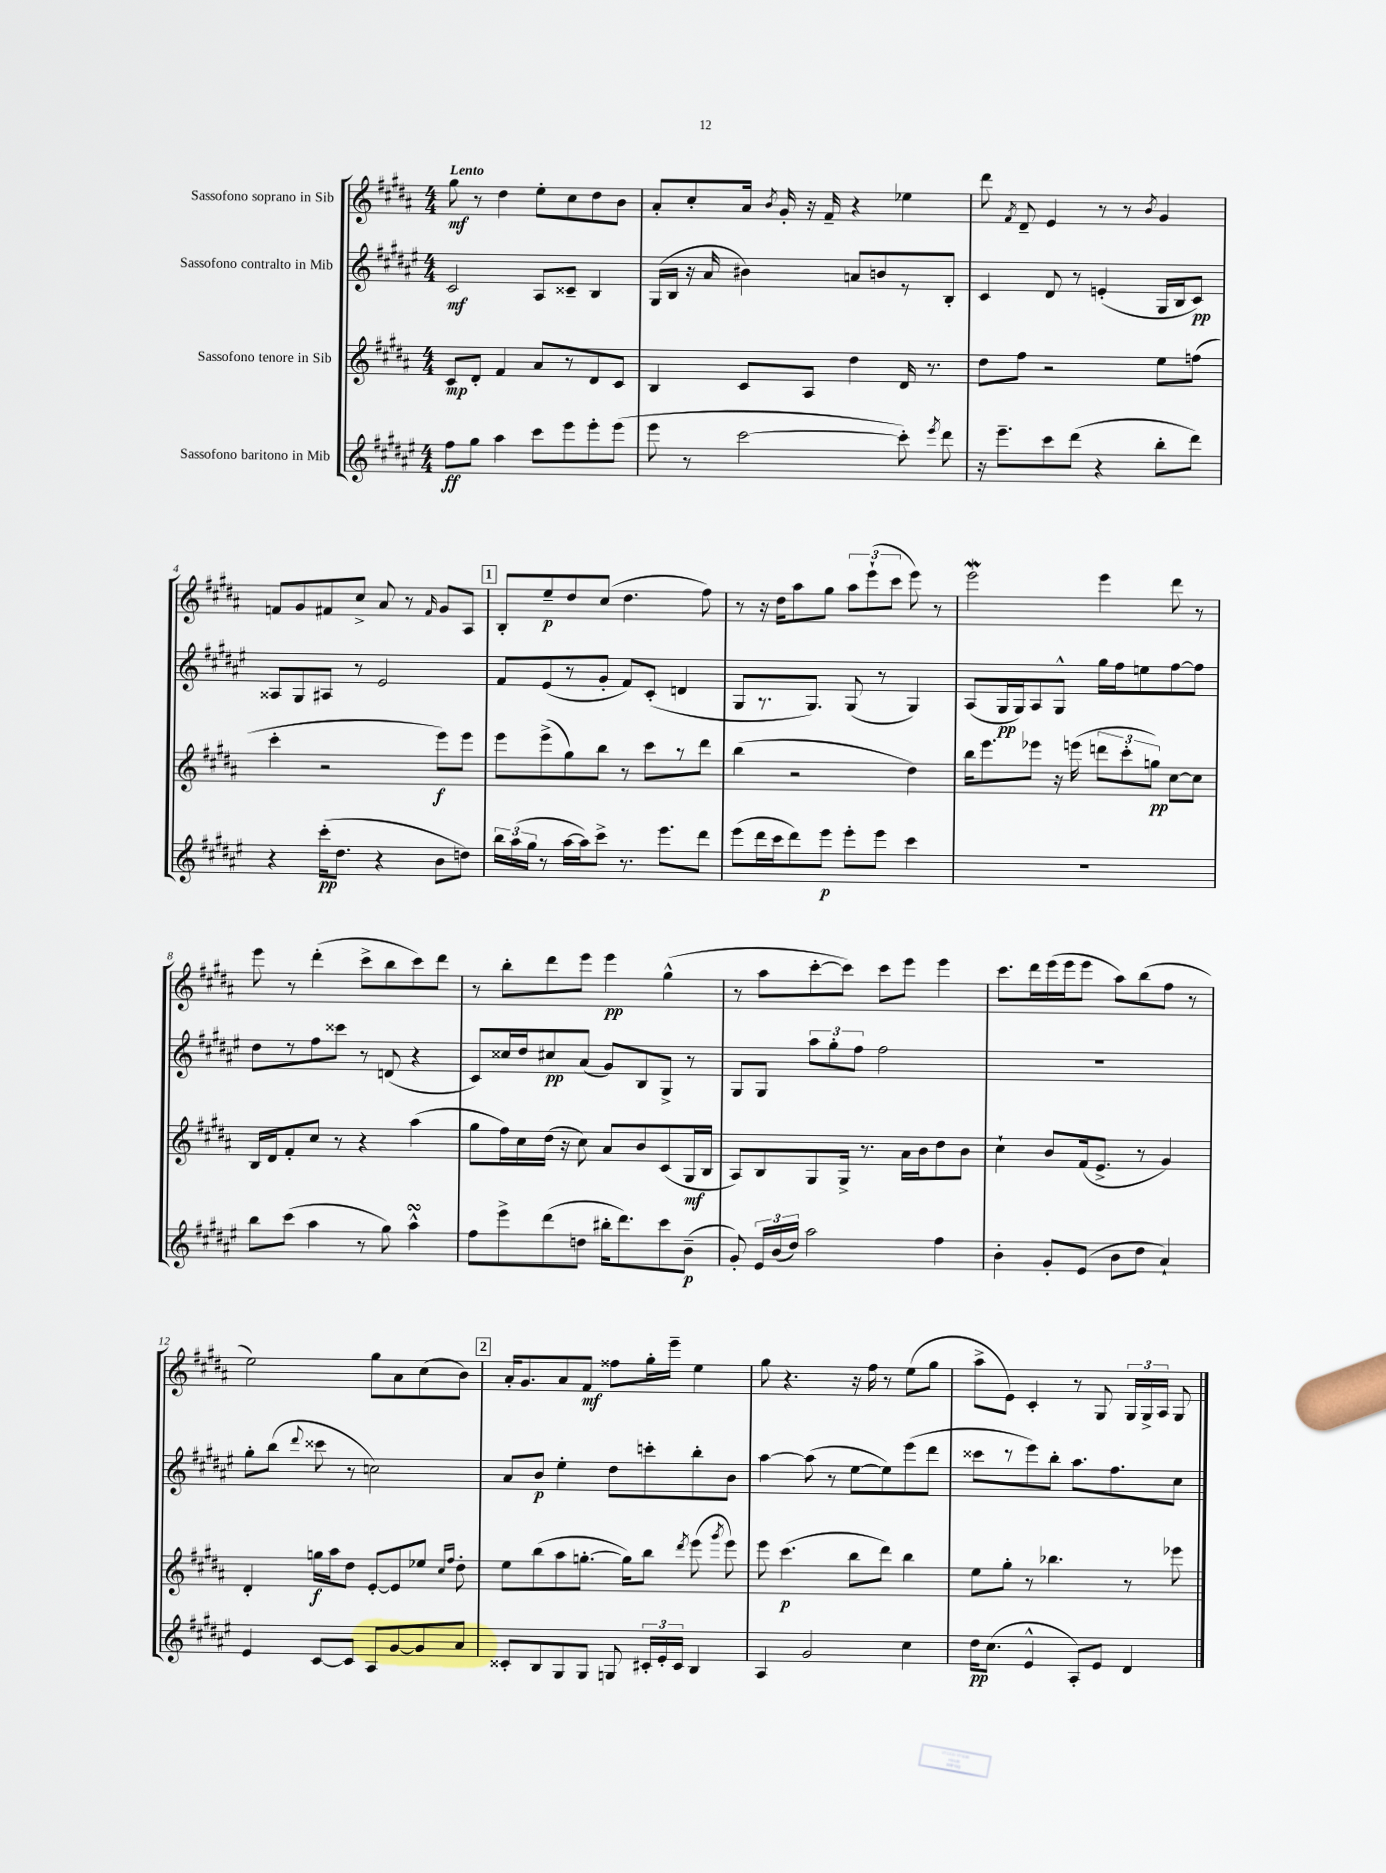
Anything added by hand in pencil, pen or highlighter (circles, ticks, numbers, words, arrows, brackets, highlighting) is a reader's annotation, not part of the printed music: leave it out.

**kern	**kern	**kern	**kern
*staff4	*staff3	*staff2	*staff1
*clefG2	*clefG2	*clefG2	*clefG2
*k[f#c#g#d#a#e#]	*k[f#c#g#d#a#]	*k[f#c#g#d#a#e#]	*k[f#c#g#d#a#]
*M4/4	*M4/4	*M4/4	*M4/4
8ff#	8c#	2c#	8gg#
8gg#	8d#'	.	8r
4aa#	4f#	.	4dd#
8ccc#	8a#	8A#	8ee'
8eee#	8r	8c##~	8cc#
8eee#'	8d#	4B	8dd#
(8eee#	8c#	.	8b
=	=	=	=
8eee#	4B	(16G#	8a#'
.	.	16B	.
8r	.	16r	8cc#'
.	.	16a#	.
[2ccc#	8c#	4b#)	16a#
.	.	.	8qb
.	.	.	16g#'
.	8A#	.	16r
.	.	.	16f#~
.	4dd#	8a	4r
.	.	8b	.
8ccc#'])	16d#	8r	4ee-
.	8.r	.	.
8qeee#	.	.	.
8ddd#	.	8B'	.
=	=	=	=
16r	8dd#	4c#	8ddd#
8.eee#~	.	.	.
.	.	.	8qf#
.	8ff#	.	8d#~
8ccc#	2r	8d#	4e
(8ddd#	.	8r	.
4r	.	(4e'	8r
.	.	.	8r
.	.	.	8qb
8bb'	8ee	16G#	4g#
.	.	16B	.
8ddd#)	(8ff	8c#)	.
=	=	=	=
4r	4ccc#'	8A##	8f
.	.	8G#	8g#
(16ccc#'	2r	8A#	8f#
8.dd#	.	.	.
.	.	8r	8cc#^
4r	.	2e#	8a#
.	.	.	8r
.	.	.	16qqf#
8b	8eee)	.	8g#
8dd)	8eee	.	8A#
=	=	=	=
24bb	8eee	8f#	8B'
(24aa#	.	.	.
24gg#	.	.	.
8r	(8eee^	(8e#	8ee~
[16aa#	8gg#)	8r	8dd#
16aa#])	.	.	.
8ccc#^	8bb	8g#'	(8cc#
8.r	8r	8f#)	4.dd#
.	8ccc#	(8c#'	.
8.eee#	.	.	.
.	8r	4d	.
8ddd#	8ddd#	.	8ff#)
=	=	=	=
(8eee#	(4bb	8G#	8r
16ddd#	.	8.r	16r
16ccc#	.	.	16dd#
8ddd#)	2r	.	8aa#
.	.	8.G#)	.
8eee#	.	.	8gg#
8eee#'	.	(8G#	12aa#
.	.	.	(12eee`
8eee#	.	8r	.
.	.	.	12ccc#
4ccc#	4dd#)	4G#)	8eee)
.	.	.	8r
=	=	=	=
1r	16bb	(8A#	2eee
.	8.eee	.	.
.	.	16G#	.
.	.	16G#)	.
.	8eee-	8A#	.
.	16r	8G#^^	.
.	(16eee	.	.
.	12ddd	16gg#	4eee
.	.	16ff#	.
.	12ccc#'	.	.
.	.	8ee	.
.	12gg)	.	.
.	[8cc#	[8ff#	8ddd#
.	8cc#]	8ff#]	8r
=	=	=	=
8bb	16B	8dd#	8eee
.	16d#	.	.
(8ccc#	8f#'	8r	8r
4aa#	8cc#	8ff#	(4ddd#'
.	8r	8ccc##	.
8r	4r	8r	8ccc#^
8gg#)	.	(8d	8bb
4aa#^^	(4aa#	4r	8ccc#)
.	.	.	8ddd#
=	=	=	=
8ff#	8gg#	8c#)	8r
8eee#^	16ff#)	16cc##	8bb'
.	16cc#	16dd#	.
(8ddd#	(16dd#	8cc#	8ddd#
.	16r	.	.
8dd	8cc#)	(8a#	8eee
16bb#'	8a#	8g#)	4eee
8.ddd#)	.	.	.
.	8b	8B	.
8ccc#	(8c#	8G#^	(4gg#^^
(8b~	16G#	8r	.
.	16B	.	.
=	=	=	=
8g#')	8A#)	8G#	8r
24e#	8B	8G#	8aa#
(24b	.	.	.
24dd#)	.	.	.
2aa#	8G#	12aa#	[8ccc#'
.	.	12gg#'	.
.	16G#^	.	8ccc#])
.	.	12ff#	.
.	8.r	.	.
.	.	2ff#	8ccc#
.	16a#	.	8eee
.	16b	.	.
4ff#	8dd#	.	4eee
.	8b	.	.
=	=	=	=
4b'	4cc#`	1r	8.ccc#
.	.	.	16ddd#
8g#'	8b	.	(16eee
.	.	.	16eee
(8e#	(16f#	.	8eee
.	8.e^	.	.
8b	.	.	8aa#)
8dd#	8r	.	(8bb
4a#`)	4g#)	.	8ff#
.	.	.	8r
=	=	=	=
4e#	4d#'	8gg#'	2ee)
.	.	(8bb	.
.	.	8qqddd#	.
[8c#	16gg	8ccc##	.
.	16aa#	.	.
8c#]	8dd#	8r	.
8A#	[8e'	2cc)	8gg#
[8g#	8e]	.	8a#
8g#]	8ee-	.	(8cc#
.	16qqcc#	.	.
.	16qqff#	.	.
8a#	8dd#'	.	8b)
=	=	=	=
8c##'	8ee	8a#	16a#'
.	.	.	8.g#
8B	(8bb	8b	.
8G#	8aa#	4ee#'	8a#
8G#	[8.gg'	.	8f#
8G	.	8dd#	8ff##
.	16gg])	.	.
24c#'	8bb	8ccc'	16gg#'
24e#'	.	.	.
.	.	.	16eee~
24c#	.	.	.
.	8qddd#	.	.
4B	(8eee	8bb'	4ee
.	8qggg#	.	.
.	8eee)	8b	.
=	=	=	=
4A#	8eee	[4aa#	8gg#
.	(4.ccc#	.	4.r
2g#	.	(8aa#]	.
.	.	8r	.
.	8bb	[8ee#	16r
.	.	.	16ff#
.	8ddd#)	8ee#])	8r
4cc#	4bb	(8eee#	(8ee
.	.	8ddd#	8gg#
=	=	=	=
16dd#	8ee	8ccc##	8aa#^
(8.cc#	.	.	.
.	8gg#'	8r	8e)
4e#^^	8r	8eee#)	4c#'
.	4.bb-	8bb'	.
8A#')	.	8.aa#	8r
8e#	.	.	8G#
.	.	8.ff#	.
4d#	8r	.	24G#
.	.	.	24G#^
.	.	.	24A#
.	8eee-	8cc#	8G#
==	==	==	==
*-	*-	*-	*-
